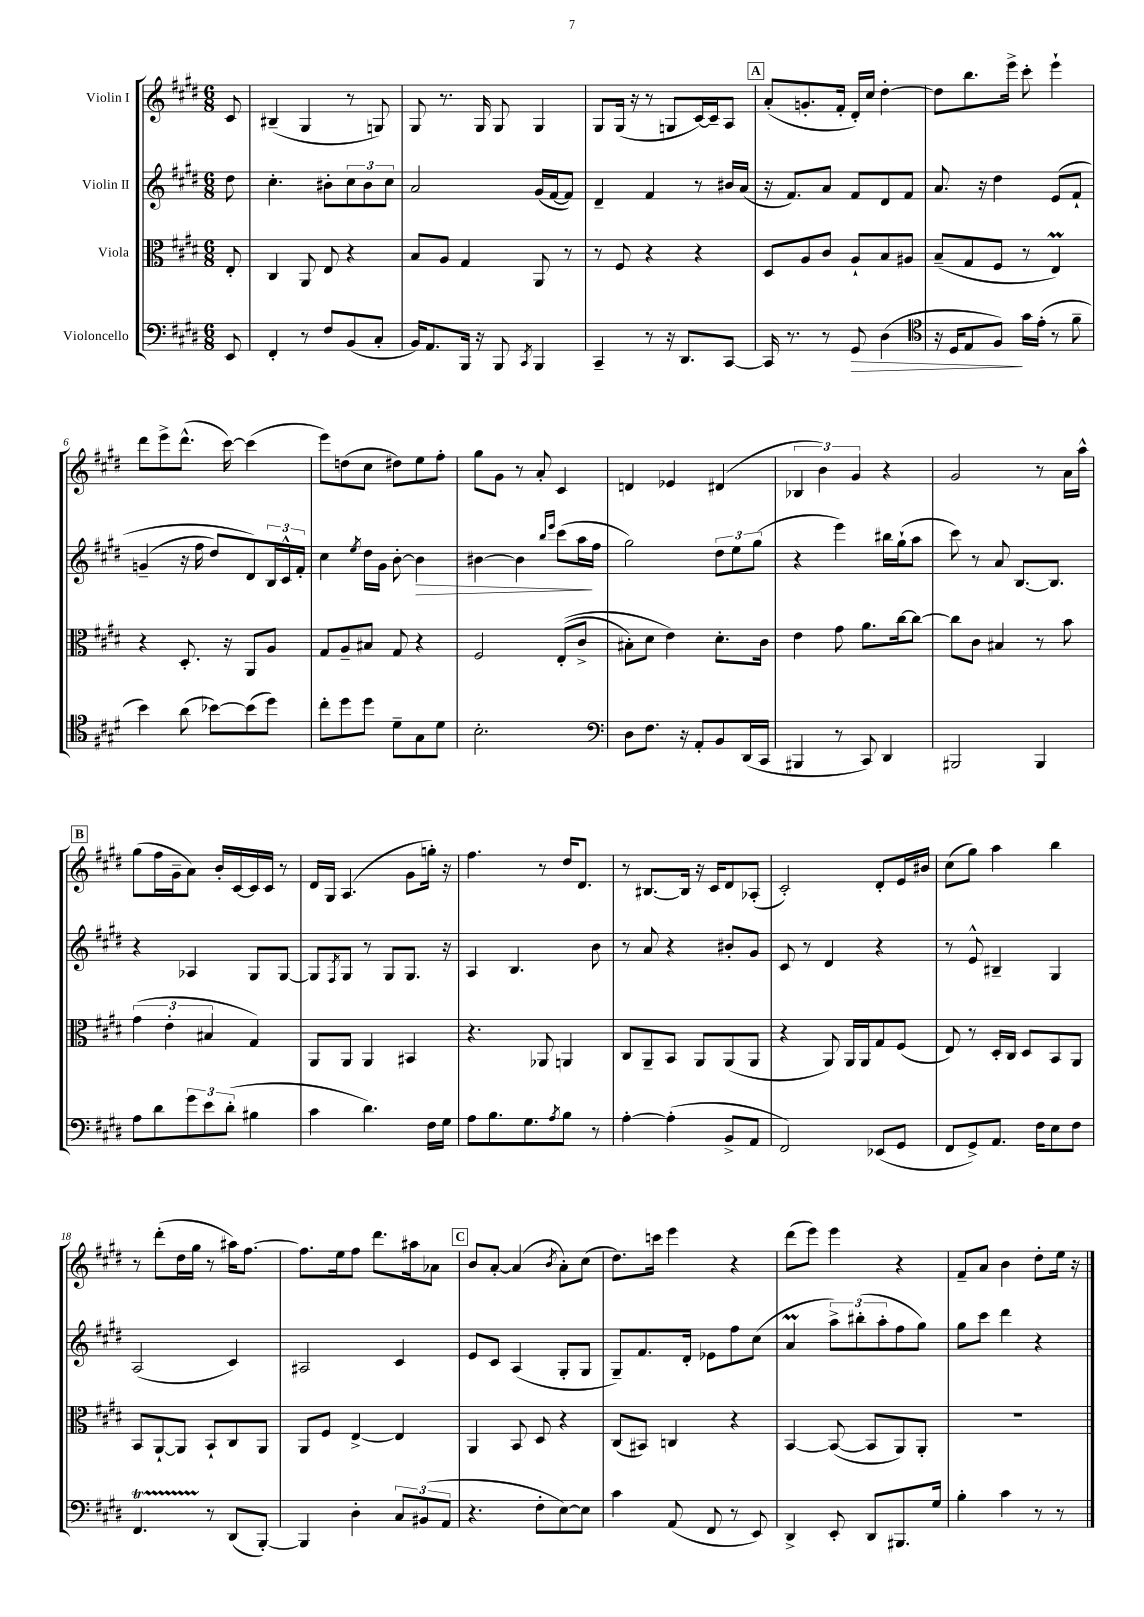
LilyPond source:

<<
\new StaffGroup <<
\new Staff = "s0" \with { instrumentName = "Violin I" } {
    \clef treble \key e \major \numericTimeSignature \time 6/8 \partial 8
    cis'8 |
    bis4--( gis4 r8 g8) |
    gis8 r8. gis16 gis8 gis4 |
    gis8 gis16( r16 r8 g8 cis'16~) cis'16-- a8 |
    \mark \markup { \box "A" } a'8-.( g'8.-. fis'16-. dis'16-.) cis''16 dis''4~-. |
    dis''8 b''8. e'''16-> cis'''8-. e'''4-! |
    dis'''8 e'''8-> dis'''8.-^( cis'''16~) cis'''4( |
    e'''8) d''8( cis''8 dis''8) e''8 fis''8-. |
    gis''8 gis'8 r8 a'8-. cis'4 |
    d'4 ees'4 dis'4( |
    \tuplet 3/2 { bes4 b'4) gis'4 } r4 |
    gis'2 r8 a'16 a''16-^ |
    \mark \markup { \box "B" } gis''8( fis''16 gis'16-- a'8) b'16-. cis'16~ cis'16 cis'16 r8 |
    dis'16 gis16 a4.( gis'8 g''16-.) r16 |
    fis''4. r8 dis''16 dis'8. |
    r8 bis8.~ bis16 r16 cis'16 dis'8 aes8-.( |
    cis'2-.) dis'8-. e'16 bis'16 |
    cis''8( gis''8) a''4 b''4 |
    r8 dis'''8-.( dis''16 gis''16 r8 ais''16) fis''8.~ |
    fis''8. e''16 fis''8 dis'''8. ais''16 aes'8 |
    \mark \markup { \box "C" } b'8 a'8~-. a'4( \acciaccatura { b'8 } a'8-.) cis''8( |
    dis''8.) c'''16 e'''4 r4 |
    dis'''8( e'''8) e'''4 r4 |
    fis'8-- a'8 b'4 dis''8-. e''16 r16 \bar "|." |
}
\new Staff = "s1" \with { instrumentName = "Violin II" } {
    \clef treble \key e \major \numericTimeSignature \time 6/8 \partial 8
    dis''8 |
    cis''4.-. bis'8-. \tuplet 3/2 { cis''8 bis'8 cis''8 } |
    a'2 gis'16( fis'16~ fis'8) |
    dis'4-- fis'4 r8 bis'16 a'16( |
    \mark \markup { \box "A" } r16 fis'8.) a'8 fis'8 dis'8 fis'8 |
    a'8. r16 dis''4 e'8\( fis'8-! |
    g'4--( r16 fis''16 dis''8) dis'8\) \tuplet 3/2 { b16 cis'16-^ fis'16-. } |
    cis''4 \acciaccatura { e''8 } dis''16 gis'16 b'8~-. b'4\> |
    bis'4~ bis'4 \grace { b''16 e'''16 } cis'''8( a''16\! fis''16 |
    gis''2) \tuplet 3/2 { dis''8 e''8 gis''8( } |
    r4 e'''4) bis''16 gis''16-!( a''8 |
    cis'''8) r8 a'8 b8.~ b8. |
    \mark \markup { \box "B" } r4 aes4 gis8 gis8~ |
    gis8 \acciaccatura { fis8 } gis8 r8 gis8 gis8. r16 |
    a4 b4. b'8 |
    r8 a'8 r4 bis'8-. gis'8 |
    cis'8 r8 dis'4 r4 |
    r8 e'8-^ bis4-- gis4 |
    a2( cis'4) |
    ais2 cis'4 |
    \mark \markup { \box "C" } e'8 cis'8 a4( gis8-. gis8 |
    gis8--) fis'8. dis'16-. ees'8 fis''8 cis''8( |
    a'4\prall \tuplet 3/2 { a''8->) bis''8-.( a''8-. } fis''8 gis''8) |
    gis''8 cis'''8 dis'''4 r4 \bar "|." |
}
\new Staff = "s2" \with { instrumentName = "Viola" } {
    \clef alto \key e \major \numericTimeSignature \time 6/8 \partial 8
    e8-. |
    cis4 a,8 e8 r4 |
    b8 a8 gis4 a,8 r8 |
    r8 fis8 r4 r4 |
    \mark \markup { \box "A" } dis8 a8 cis'8 a8-! b8 ais8 |
    b8--( gis8 fis8 r8 e4\prall) |
    r4 dis8.-. r16 a,8 a8 |
    gis8 a8-- bis8 gis8 r4 |
    fis2 e8-.(\( cis'8-> |
    bis8-.) dis'8 e'4\) dis'8.-. cis'16 |
    e'4 gis'8 a'8. cis''16~ cis''8~ |
    cis''8 cis'8 bis4 r8 b'8 |
    \mark \markup { \box "B" } \tuplet 3/2 { gis'4( e'4-. bis4 } gis4) |
    a,8 a,8 a,4 bis,4 |
    r4. aes,8 a,4 |
    cis8 a,8-- b,8 a,8 a,8( a,8 |
    r4 a,8) a,16 a,16 gis8 fis8( |
    e8) r8 dis16-. cis16 dis8 b,8 a,8 |
    b,8 a,8~-! a,8 b,8-! cis8 a,8 |
    a,8 fis8 e4~-> e4 |
    \mark \markup { \box "C" } a,4 b,8 dis8 r4 |
    cis8( bis,8) c4 r4 |
    b,4~ b,8~( b,8 a,8) a,8-. |
    R2. \bar "|." |
}
\new Staff = "s3" \with { instrumentName = "Violoncello" } {
    \clef bass \key e \major \numericTimeSignature \time 6/8 \partial 8
    e,8 |
    fis,4-. r8 fis8 b,8( cis8-. |
    b,16) a,8. b,,16 r16 b,,8 \acciaccatura { cis,8 } b,,4 |
    cis,4-- r8 r16 dis,8. cis,8~ |
    \mark \markup { \box "A" } cis,16 r8. r8 gis,8\> dis4( |
    \clef tenor r16 dis16 e8 fis8\!) gis'16 e'16-.( r8 fis'8-- |
    b'4) a'8( bes'8~) bes'8( dis''8) |
    cis''8-. dis''8 dis''8 dis'8-- gis8 dis'8 |
    b2.-. |
    \clef bass dis8 fis8. r16 a,8-. b,8 dis,16( cis,16 |
    bis,,4 r8 cis,8) dis,4 |
    bis,,2 bis,,4 |
    \mark \markup { \box "B" } a8 dis'8 \tuplet 3/2 { gis'8 e'8 dis'8-.( } bis4 |
    cis'4 dis'4.) fis16 gis16 |
    a8 b8. gis8. \acciaccatura { a8 } b8 r8 |
    a4~-. a4-.( b,8-> a,8 |
    fis,2) ees,8( gis,8 |
    fis,8 gis,8->) a,8. fis16 e8 fis8 |
    fis,4.\startTrillSpan r8\stopTrillSpan dis,8( b,,8~-.) |
    b,,4 dis4-. \tuplet 3/2 { cis8 bis,8( a,8 } |
    \mark \markup { \box "C" } r4. fis8-. e8~) e8 |
    cis'4 a,8( fis,8 r8 e,8) |
    dis,4-> e,8-. dis,8 bis,,8. gis16 |
    b4-. cis'4 r8 r8 \bar "|." |
}
>>
>>
